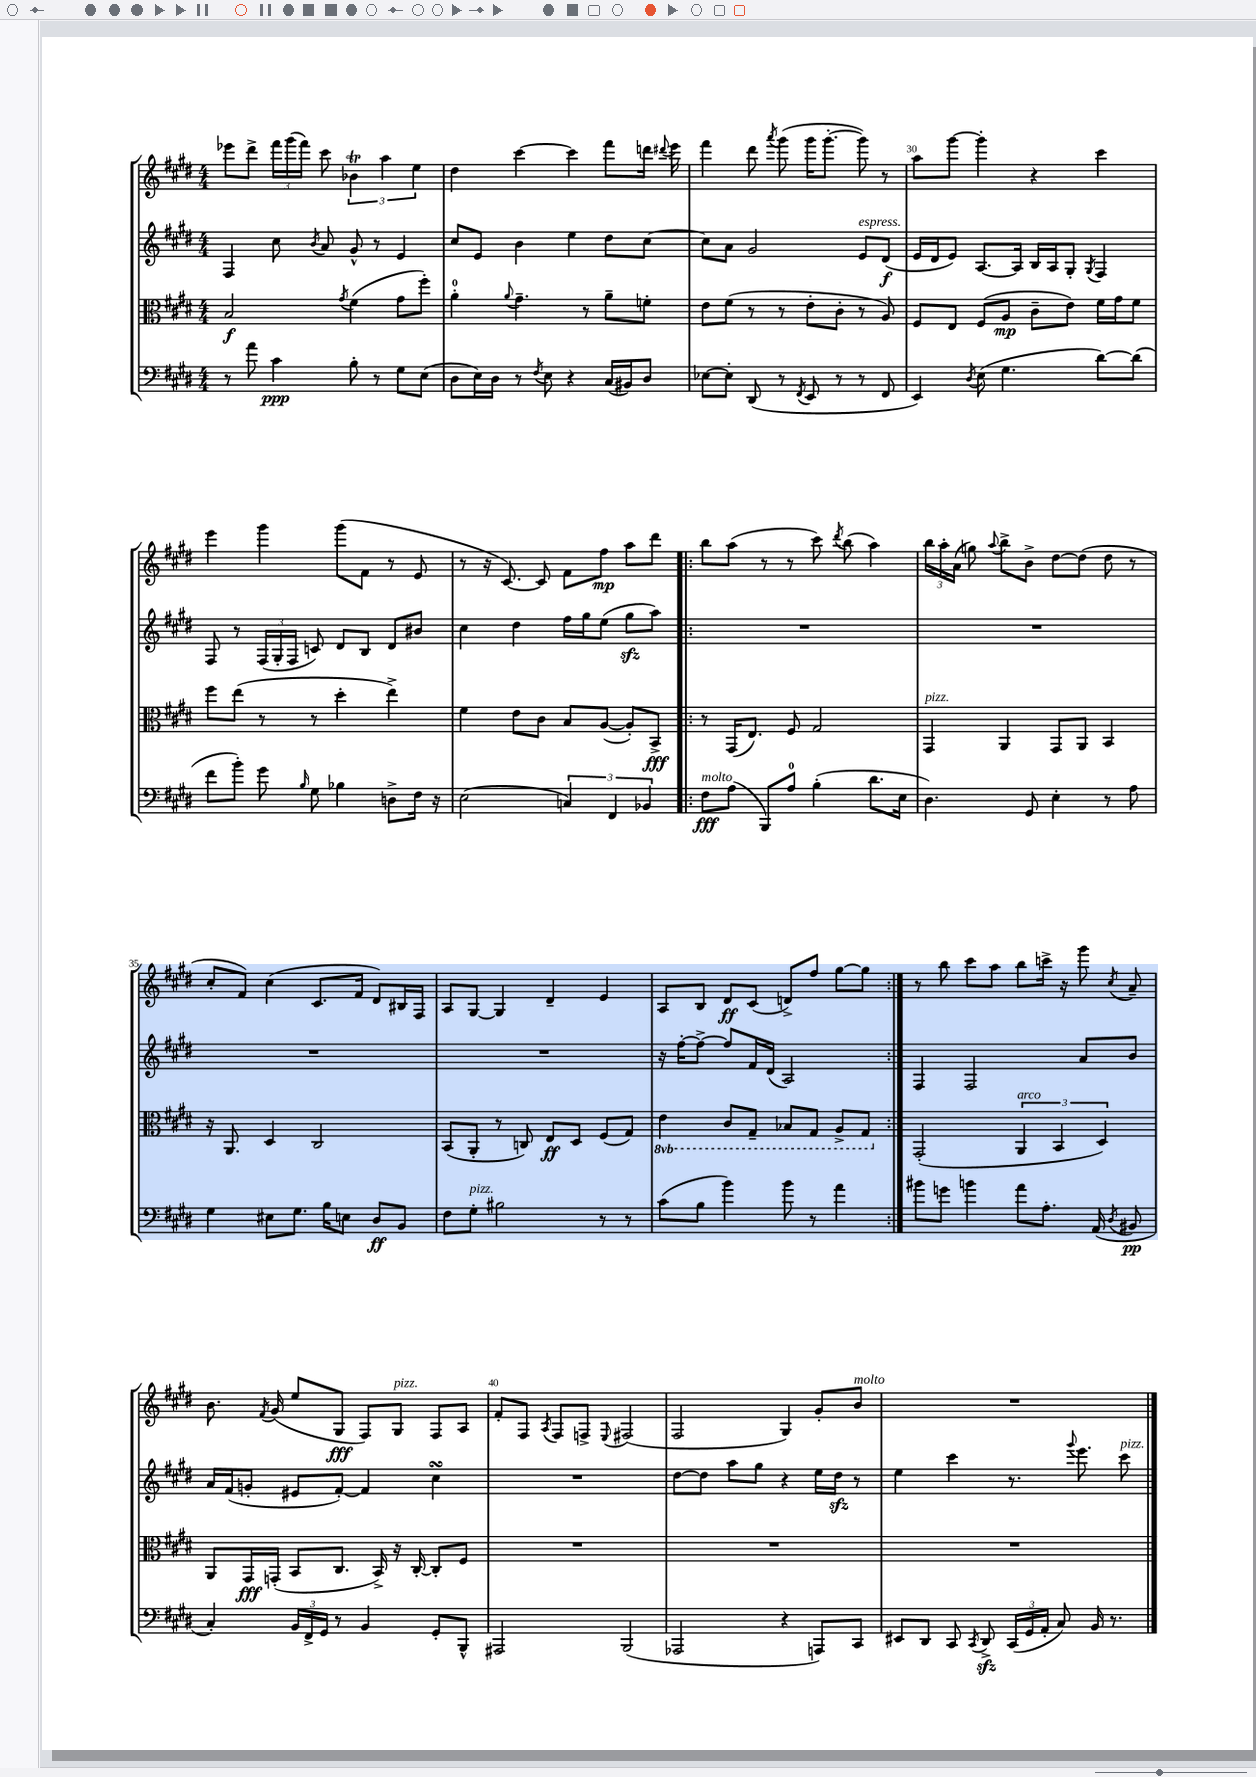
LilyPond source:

<<
\new StaffGroup <<
\new Staff = "s0" {
    \clef treble \key e \major \numericTimeSignature \time 4/4
    \autoBeamOff ees'''8[ dis'''8]-> \tuplet 3/2 { fis'''16[ gis'''16( fis'''16]) } cis'''8 \tuplet 3/2 { bes'4\trill a''4 e''4 } |
    dis''4 cis'''4~ cis'''4 fis'''8[ d'''16] \appoggiatura { dis'''8 } e'''16 |
    fis'''4 dis'''8 \acciaccatura { a'''8 } gis'''8( gis'''16[ gis'''8.]~-. gis'''8) r8 |
    a''8[ gis'''8]~ gis'''4-. r4 cis'''4 |
    e'''4 gis'''4 gis'''8[( fis'8] r8 e'8 |
    r8 r16 cis'8.~) cis'8 fis'8[ fis''8]\mp a''8[ dis'''8] |
    \repeat volta 2 { b''8[ a''8]( r8 r8 cis'''8) \acciaccatura { dis'''8 } b''8( a''4) |
    \tuplet 3/2 { b''16[ a''16-. a'16]( } g''8) \appoggiatura { a''8 } b''8[-> b'8]-> dis''8[~ dis''8]( dis''8 r8 |
    cis''8[-. fis'8]) cis''4( cis'8.[ fis'16] dis'8[) bis16 fis16] |
    a8[ gis8]~ gis4 dis'4-- e'4 |
    a8[ b8] dis'8[\ff cis'8]( d'8[->) fis''8] gis''8[~ gis''8] | }
    r8 b''8 cis'''8[ a''8] b''8[ c'''16]-> r16 gis'''8 \acciaccatura { cis''8 } a'8-- |
    b'8. \acciaccatura { fis'8 } gis'16( e''8[ gis8]\fff fis8[) gis8]^\markup { \italic "pizz." } fis8[ a8] |
    fis'8[-. fis8] \acciaccatura { a8 } fis8[ f8]-> \appoggiatura { e8 } fis2( |
    fis2 gis4) gis'8[-. b'8]^\markup { \italic "molto" } |
    R1 \bar "|." |
}
\new Staff = "s1" {
    \clef treble \key e \major \numericTimeSignature \time 4/4
    \autoBeamOff fis4 cis''8 \acciaccatura { b'8 } a'8 gis'8-^ r8 e'4 |
    cis''8[ e'8] b'4 e''4 dis''8[ cis''8]~ |
    cis''8[ a'8] gis'2 e'8[^\markup { \italic "espress." } dis'8]\f( |
    e'16[ dis'16 e'8]) a8.[~ a16] b16[ a16 gis8]-. \acciaccatura { gis8 } fis4 |
    fis8 r8 \tuplet 3/2 { fis16[( gis16-. fis16] } c'8) dis'8[ b8] dis'8[ bis'8] |
    cis''4 dis''4 fis''16[ gis''16 e''8]( gis''8[\sfz a''8]) |
    \repeat volta 2 { R1 |
    R1 |
    R1 |
    R1 |
    r16 fis''16[~-. fis''8]~-> fis''8[ fis'16 dis'16]( a2) | }
    fis4 fis2 a'8[ b'8] |
    a'16[ fis'16( g'8]-. eis'8[ fis'8]~-.) fis'4 cis''4\turn |
    R1 |
    dis''8[~ dis''8] a''8[ gis''8] r4 e''16[ dis''16]\sfz r8 |
    e''4 cis'''4 r8. \appoggiatura { gis'''8 } e'''8. cis'''8^\markup { \italic "pizz." } \bar "|." |
}
\new Staff = "s2" {
    \clef alto \key e \major \numericTimeSignature \time 4/4 \set Staff.ottavationMarkups = #ottavation-simple-ordinals
    \autoBeamOff b2\f \acciaccatura { gis'8 } fis'4( gis'8[ fis''8]-.) |
    a'4-0-. \appoggiatura { a'8 } gis'4.-- r8 a'8[-- f'8]-. |
    e'8[ fis'8]( r8 r8 e'8[-. cis'8]-. r8 a8) |
    fis8[ e8] fis8[( a8]\mp cis'8[-- e'8]) fis'16[ gis'16 fis'8] |
    fis''8[ e''8]( r8 r8 dis''4-. e''4->) |
    fis'4 e'8[ cis'8] b8[ a8]~( a8[-.) b,8]->\fff |
    \repeat volta 2 { r8 gis,16[( e8.]) fis8 gis2 |
    gis,4^\markup { \italic "pizz." } a,4 gis,8[ a,8] b,4 |
    r16 a,8. dis4 cis2 |
    b,8[( a,8]-. r8 c8) e8[\ff dis8] fis8[( gis8]) |
    \ottava #-1 e4 cis8[ gis,8]-- bes,8[ gis,8] a,8[-> gis,8] \ottava #0 | }
    gis,2-.( \tuplet 3/2 { a,4^\markup { \italic "arco" } b,4 dis4) } |
    a,8[ gis,16\fff g,16]-.( b,8[ cis8.] b,16->) r16 cis16~-. cis8[-. fis8] |
    R1 |
    R1 |
    R1 \bar "|." |
}
\new Staff = "s3" {
    \clef bass \key e \major \numericTimeSignature \time 4/4
    \autoBeamOff r8 a'8 cis'4\ppp b8-. r8 gis8[ e8]( |
    dis8[ e16) dis16] r8 \acciaccatura { fis8 } e8 r4 cis16[( bis,16) dis8] |
    ees8[~ ees8]-. dis,8( r8 \acciaccatura { fis,8 } e,8 r8 r8 fis,8 |
    e,4) \acciaccatura { dis8 } e8( gis4. dis'8[~) dis'8]( |
    fis'8[ b'8]-.) gis'8 \grace { b16 } gis8 bes4 d8[-> fis16] r16 |
    e2( \tuplet 3/2 { c4) fis,4 bes,4 } |
    \repeat volta 2 { fis8[\fff^\markup { \italic "molto" } a8]( b,,8[) a8]-0 b4-.( dis'8.[ e16] |
    dis4.) gis,8 e4-. r8 a8 |
    gis4 eis8[ gis8.] b16[ e8] dis8[\ff b,8] |
    fis8[ gis8]-.^\markup { \italic "pizz." } bis2 r8 r8 |
    cis'8[( b8] b'4) b'8 r8 a'4 | }
    bis'8[ g'8] b'4 a'8[ a8.]-. a,16( \acciaccatura { dis8 } bis,8\pp |
    cis4-.) \tuplet 3/2 { b,16[ fis,16-> gis,16] } r8 b,4 gis,8[-. b,,8]-^ |
    ais,,2 b,,2( |
    aes,,2 r4 a,,8[) cis,8] |
    eis,8[ dis,8] cis,8 \acciaccatura { cis,8 } dis,8->\sfz \tuplet 3/2 { cis,16[( gis,16 a,16]-. } cis8) b,16 r8. \bar "|." |
}
>>
>>
\layout { \context { \Score currentBarNumber = #27 \override BarNumber.break-visibility = ##(#f #t #t) barNumberVisibility = #(every-nth-bar-number-visible 5) } }
